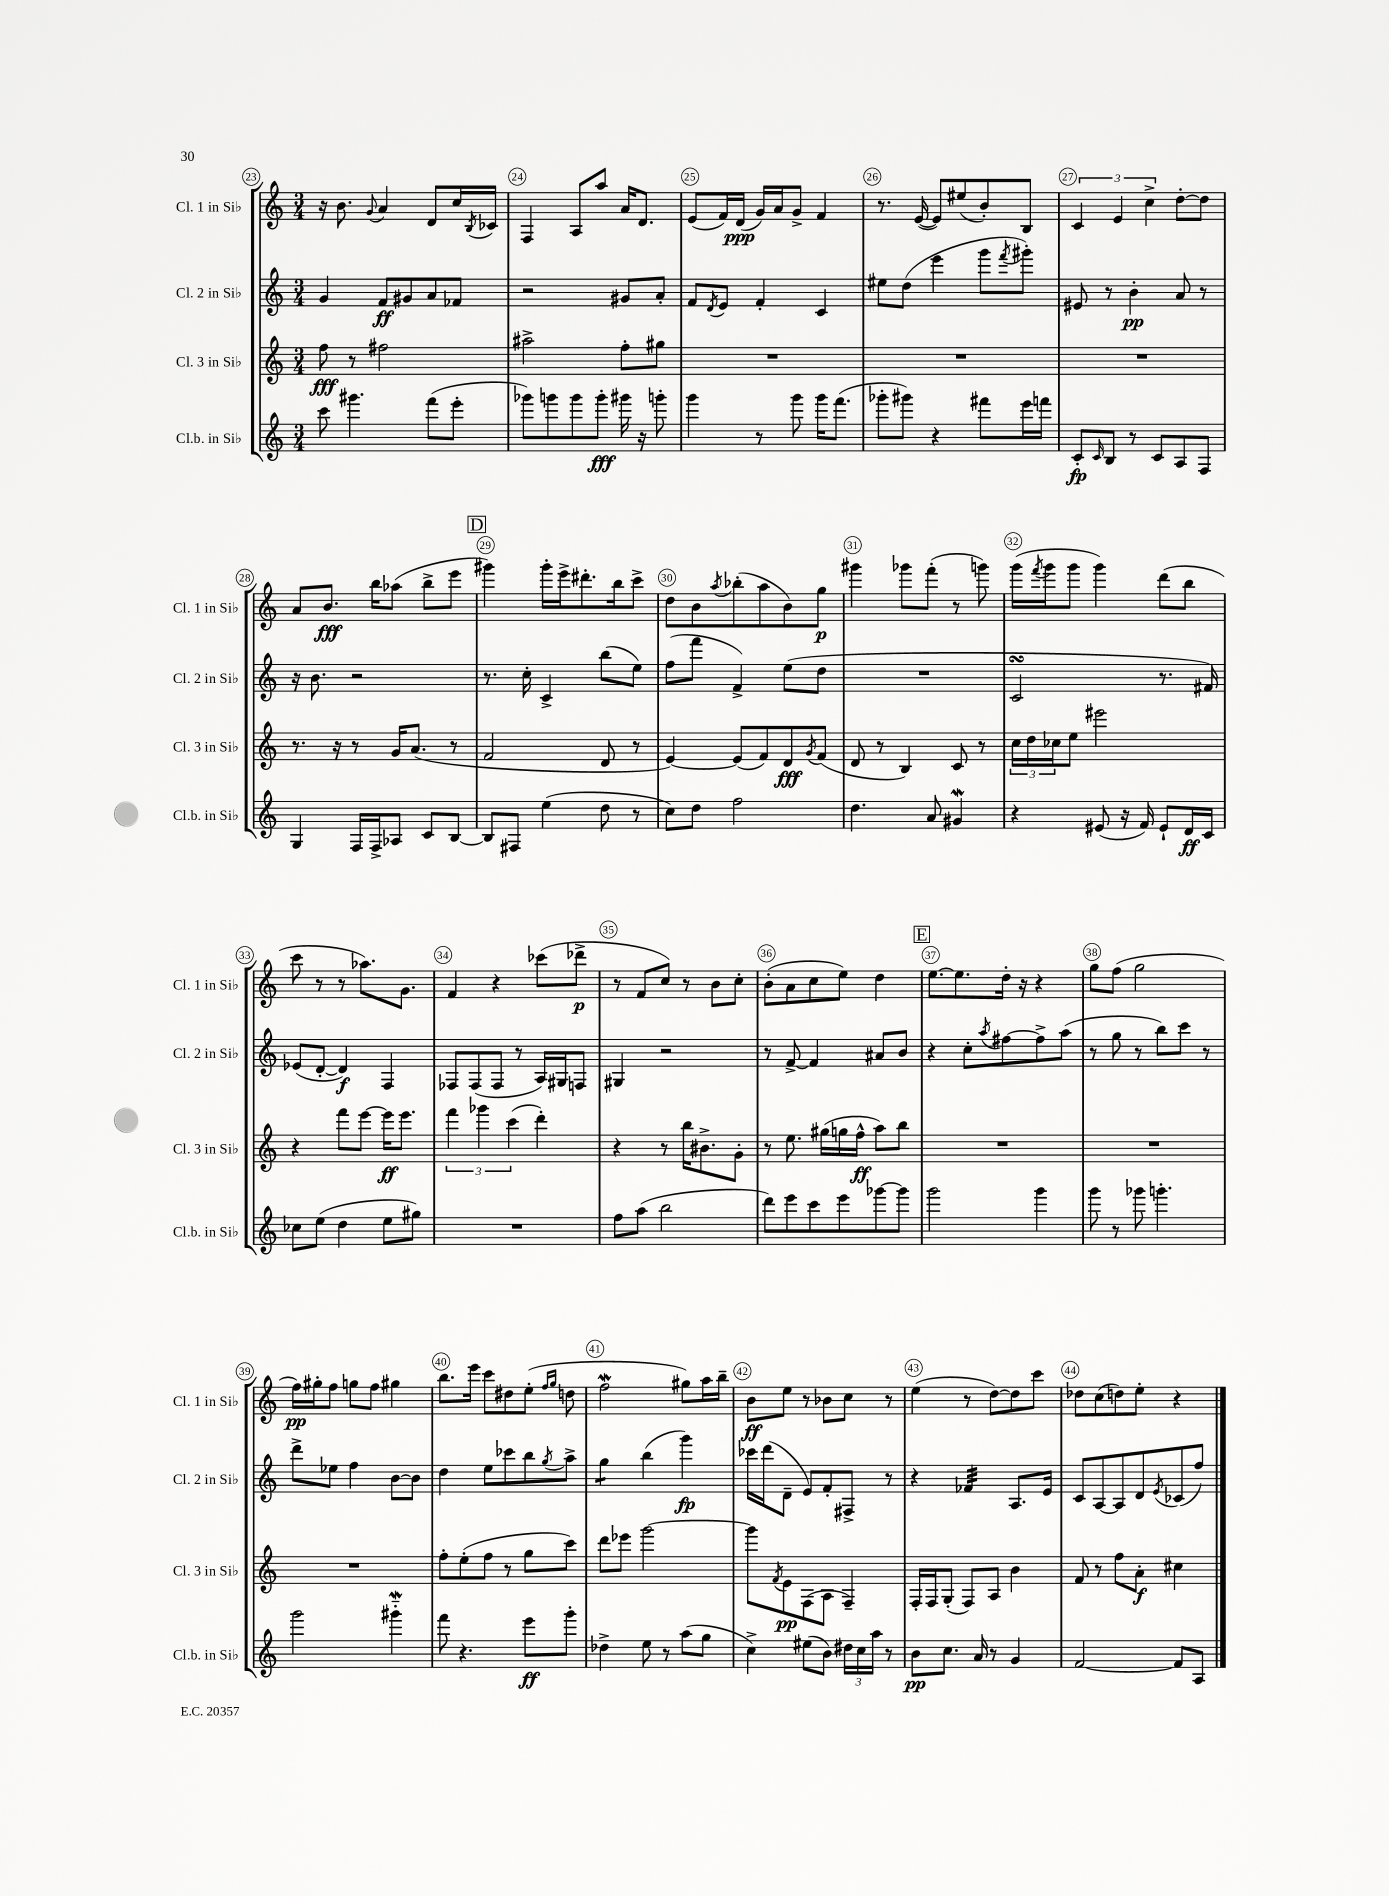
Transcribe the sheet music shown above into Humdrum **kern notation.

**kern	**kern	**kern	**kern
*staff4	*staff3	*staff2	*staff1
*clefG2	*clefG2	*clefG2	*clefG2
*k[]	*k[]	*k[]	*k[]
*M3/4	*M3/4	*M3/4	*M3/4
8ccc	8ff	4g	16r
.	.	.	8.b
4.ggg#	8r	.	.
.	.	.	8qqg
.	2ff#	8f	4a
.	.	8g#	.
(8fff	.	8a	8d
8eee'	.	8f-	16cc
.	.	.	8qB
.	.	.	16c-
=	=	=	=
8ggg-)	2aa#^	2r	4F
8ggg	.	.	.
8ggg	.	.	8A
8ggg'	.	.	8aa
16ggg#	8ff'	8g#	16a
16r	.	.	8.d
8ggg'	8gg#	8a'	.
=	=	=	=
4ggg	2.r	8f	(8e
.	.	8qd	.
.	.	8e	16f)
.	.	.	(16d
8r	.	4f'	16g)
.	.	.	16a
8ggg	.	.	8g^
16ggg	.	4c	4f
(8.fff	.	.	.
=	=	=	=
8ggg-'	2.r	8ee#	8.r
8ggg#)	.	(8dd	.
.	.	.	([16e
4r	.	4eee	8e])
.	.	.	(8ee#
8fff#	.	8ggg	8b')
.	.	8qfff	.
16eee	.	8ggg#')	8B
16fff	.	.	.
=	=	=	=
8c'	2.r	8e#	6c
16qqc	.	.	.
8B	.	8r	.
.	.	.	6e
8r	.	4b'	.
.	.	.	6cc^
8c	.	.	.
8A	.	8a	[8dd'
8F	.	8r	8dd]
=	=	=	=
4G	8.r	16r	8a
.	.	8.b	.
.	.	.	8.b
.	16r	.	.
16F	8r	2r	.
16F^	.	.	16bb
8A-	16g	.	(8aa-
.	(8.a	.	.
8c	.	.	8bb^
[8B	8r	.	8eee
=	=	=	=
8B]	2f	8.r	4ggg#)
8F#	.	.	.
.	.	16cc'	.
(4ee	.	4c^	16ggg#'
.	.	.	16eee^
.	.	.	8.ddd#'
8dd	8d	(8bb	.
.	.	.	16bb
8r	8r	8ee)	8ccc^
=	=	=	=
8cc)	[4e)	(8ff	8dd
8dd	.	8fff	8b
.	.	.	8qaa
2ff	(8e]	4f^)	(8bb-'
.	8f)	.	8aa
.	8d	(8ee	8b)
.	8qg	.	.
.	(8f	8dd	8gg
=	=	=	=
4.dd	8d	2.r	4ggg#
.	8r	.	.
.	4B)	.	8ggg-
8a	.	.	(8fff'
4g#	8c	.	8r
.	8r	.	8ggg)
=	=	=	=
4r	24cc	2c	(16ggg
.	24dd	.	.
.	.	.	8qfff
.	.	.	16ggg
.	24cc-	.	.
.	8ee	.	8ggg
(8e#	2eee#	.	4ggg)
16r	.	.	.
16f)	.	.	.
8e#`	.	8.r	(8ddd
16d	.	.	8bb
16c	.	16f#)	.
=	=	=	=
8cc-	4r	(8e-	8ccc
(8ee	.	[8d'	8r
4dd	8fff	4d])	8r
.	[8eee	.	8.aa-)
8ee	16eee]	4F	.
.	8.eee	.	8.g
8gg#)	.	.	.
=	=	=	=
2.r	6fff	8F-	4f
.	.	(8F-	.
.	6ggg-	.	.
.	.	8F-	4r
.	(6ccc	.	.
.	.	8r	.
.	4ddd')	16A)	(8ccc-
.	.	16G#	.
.	.	8F	8ddd-^
=	=	=	=
8ff	4r	4G#	8r
(8aa	.	.	8f
2bb	8r	2r	8cc)
.	16bb	.	8r
.	8.b#^	.	.
.	.	.	8b
.	8g'	.	8cc'
=	=	=	=
8ddd)	8r	8r	(8b'
8eee	8.ee	[8f^	8a
8ccc	.	4f]	8cc
.	(16gg#	.	.
8eee	16gg	.	8ee)
.	16ff^^	.	.
[8ggg-	8aa)	8a#	4dd
8ggg-]	8bb	8b	.
=	=	=	=
2ggg	2.r	4r	[8.ee
.	.	.	8.ee]
.	.	8cc'	.
.	.	8qaa	.
.	.	[8ff#	16dd'
.	.	.	16r
4ggg	.	8ff#^]	4r
.	.	(8aa	.
=	=	=	=
8ggg	2.r	8r	8gg
8r	.	8gg	(8ff
8ggg-	.	8r	2gg
4.ggg'	.	8bb)	.
.	.	8ccc	.
.	.	8r	.
=	=	=	=
2ggg	2.r	8ddd^	16ff)
.	.	.	16gg#'
.	.	8ee-	8ff
.	.	4ff	8gg
.	.	.	8ff
4ggg#'~	.	[8b	4gg#
.	.	8b]	.
=	=	=	=
8fff	8ff'	4dd	8.bb
4.r	(8ee'	.	.
.	.	.	16eee
.	8ff	8ee	8ccc
.	8r	8ccc-	8dd#
8eee	8gg	8bb	(8ee'
.	.	.	16qqff
.	.	8qgg	16qqgg
8ggg'	8ccc)	8aa^	8dd
=	=	=	=
4dd-^	8ddd	4gg	2ff
.	8eee-	.	.
8ee	[2ggg	(4bb	.
8r	.	.	.
(8aa	.	4ggg)	8gg#)
8gg	.	.	16aa
.	.	.	16bb~
=	=	=	=
4cc^)	8ggg]	16ccc-	8b
.	.	(16ddd	.
.	8qf	.	.
.	8e	8d~	8ee
(8ee#	(8F	8e)	8r
8b)	8A	8f'	8b-
24dd#	4F~)	8F#^	8cc
24cc	.	.	.
24aa	.	.	.
8r	.	8r	8r
=	=	=	=
8b	16F'	4r	(4ee
.	16F	.	.
8.cc	(8G'	.	.
.	8F)	4f-	8r
16a	.	.	.
8r	8A	.	[8dd)
4g	4b	8.A	8dd]
.	.	.	8ccc
.	.	16e	.
=	=	=	=
[2f	8f	8c	8dd-
.	8r	[8A	(8cc
.	8ff	8A]	8dd)
.	8a'	8d	8ee'
.	.	8qe	.
8f]	4cc#	(8c-	4r
8A	.	8ff)	.
==	==	==	==
*-	*-	*-	*-
